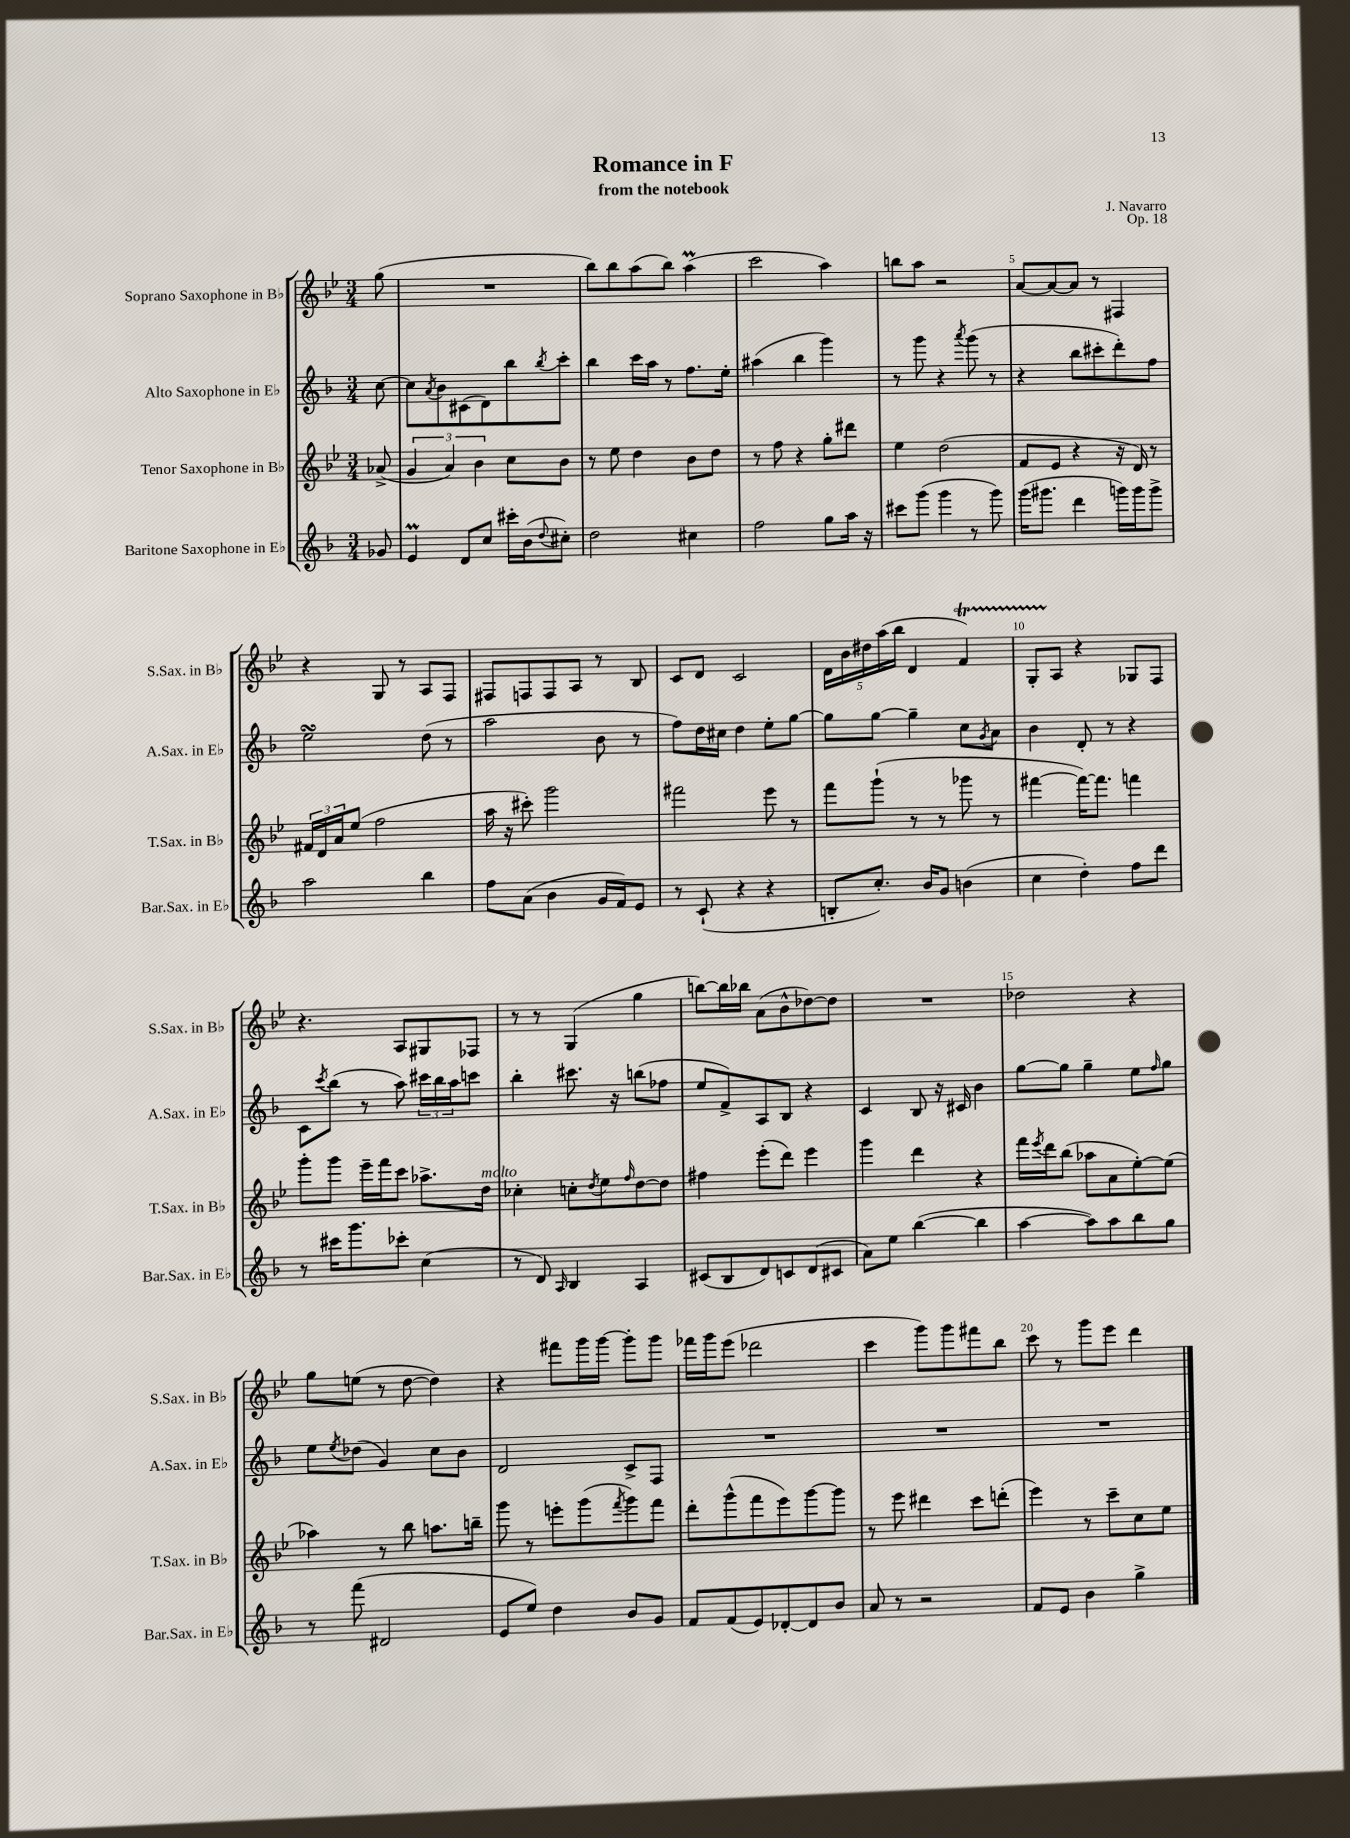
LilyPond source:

\header { title = "Romance in F" composer = "J. Navarro" subtitle = "from the notebook" opus = "Op. 18" }
<<
\new StaffGroup <<
\new Staff = "s0" \with { instrumentName = "Soprano Saxophone in Bb" shortInstrumentName = "S.Sax. in Bb" } {
    \clef treble \key bes \major \numericTimeSignature \time 3/4 \partial 8
    g''8( |
    R2. |
    bes''8) bes''8 a''8( bes''8) a''4\prall( |
    c'''2 a''4) |
    b''8 a''8 r2 |
    a'8~ a'8~ a'8 r8 fis4 |
    r4 g8 r8 a8 f8 |
    fis8 f8 f8 a8 r8 bes8 |
    c'8 d'8 c'2 |
    \tuplet 5/4 { d'16 bes'16 dis''16 a''16( bes''16 } d'4 f'4\startTrillSpan) |
    g8-. a8\stopTrillSpan r4 ges8 f8 |
    r4. a8 gis8 fes8 |
    r8 r8 g4( g''4 |
    b''8~) b''16 bes''16 a'8( bes'8-^ des''8~) des''8 |
    R2. |
    des''2 r4 |
    g''8 e''8( r8 d''8~ d''4) |
    r4 fis'''8 g'''16 g'''16~ g'''8-. g'''8 |
    fes'''16 g'''16 ees'''8( des'''2 |
    c'''4 g'''8) g'''8 fis'''8 bes''8 |
    c'''8 r8 g'''8 ees'''8 d'''4 \bar "|." |
}
\new Staff = "s1" \with { instrumentName = "Alto Saxophone in Eb" shortInstrumentName = "A.Sax. in Eb" } {
    \clef treble \key f \major \numericTimeSignature \time 3/4 \partial 8
    c''8~ |
    c''8 \acciaccatura { a'8 } bes'8 cis'8( d'8) bes''8 \acciaccatura { bes''8 } c'''8-. |
    bes''4 c'''16 a''16 r8 f''8. e''16-. |
    ais''4( bes''4 g'''4) |
    r8 g'''8 r4 \acciaccatura { a'''8 } g'''8( r8 |
    r4 bes''8 cis'''8-. d'''8-.) f''8 |
    e''2\turn d''8( r8 |
    a''2 bes'8 r8 |
    f''8) d''16 cis''16 d''4 e''8-. g''8~ |
    g''8 g''8~ g''4-- c''8 \acciaccatura { g'8 } a'8 |
    bes'4 d'8-. r8 r4 |
    c'8 \acciaccatura { c'''8 } bes''8( r8 a''8) \tuplet 3/2 { cis'''16 bes''16 a''16 } c'''8 |
    bes''4-. cis'''8. r16 b''8( fes''8 |
    e''8 f'8->) a8 bes8 r4 |
    c'4 bes8 r16 cis'16 bes'4 |
    g''8~ g''8 g''4-- e''8 \grace { f''16 } g''8 |
    e''8 \acciaccatura { e''8 } des''8( g'4) c''8 bes'8 |
    d'2 c'8-> f8 |
    R2. |
    R2. |
    R2. \bar "|." |
}
\new Staff = "s2" \with { instrumentName = "Tenor Saxophone in Bb" shortInstrumentName = "T.Sax. in Bb" } {
    \clef treble \key bes \major \numericTimeSignature \time 3/4 \partial 8
    aes'8->( |
    \tuplet 3/2 { g'4 a'4) bes'4 } c''8 bes'8 |
    r8 ees''8 d''4 bes'8 d''8 |
    r8 f''8 r4 g''8-. dis'''8 |
    ees''4 d''2( |
    f'8 ees'8 r4 r16 d'16) r8 |
    \tuplet 3/2 { fis'16 d'16 a'16 } ees''8( f''2 |
    a''16 r16 cis'''8-.) g'''2 |
    fis'''2 ees'''8 r8 |
    f'''8 g'''8-!( r8 r8 ges'''8 r8 |
    fis'''4~ fis'''16~) fis'''8. f'''4 |
    g'''8-. g'''8 ees'''16-- f'''16 c'''8 aes''8.-> d''16^\markup { \italic "molto" } |
    ces''4-. c''8-. \acciaccatura { d''8 } ees''8 \grace { f''16 } d''8~ d''8 |
    fis''4 ees'''8-.( d'''8) ees'''4 |
    g'''4 d'''4 r4 |
    f'''16 \acciaccatura { ees'''8 } d'''16 bes''8( aes''8 a'8 ees''8~-.) ees''8( |
    aes''4) r8 bes''8 a''8. b''16-- |
    g'''8 r8 e'''8-. g'''8( \acciaccatura { f'''8 } g'''8) f'''8 |
    d'''8-. g'''8-^( f'''8 ees'''8) g'''8~ g'''8 |
    r8 ees'''8 dis'''4 c'''8 d'''8-.( |
    ees'''4) r8 c'''8-- c''8 ees''8 \bar "|." |
}
\new Staff = "s3" \with { instrumentName = "Baritone Saxophone in Eb" shortInstrumentName = "Bar.Sax. in Eb" } {
    \clef treble \key f \major \numericTimeSignature \time 3/4 \partial 8
    ges'8 |
    e'4\prall d'8 c''8 cis'''16-. bes'16( \appoggiatura { d''8 } cis''8-.) |
    d''2 cis''4 |
    f''2 g''8 a''16 r16 |
    cis'''8 g'''8( g'''4 r8 g'''8) |
    g'''16( gis'''8. d'''4 g'''16) g'''16 g'''8-> |
    a''2 bes''4 |
    f''8 a'8( bes'4 g'16 f'16) e'8 |
    r8 c'8-!( r4 r4 |
    b8-. c''8.-.) bes'16 g'8 b'4( |
    c''4 d''4-.) f''8 d'''8 |
    r8 cis'''16 g'''8. ces'''8-. c''4( |
    r8 d'8) \grace { a16 } bes4 a4 |
    cis'8( bes8 d'8) c'8 d'8( cis'8 |
    a'8) e''8 bes''4~( bes''4 |
    a''4~ a''8) a''8 bes''8 g''8 |
    r8 f'''8( dis'2 |
    e'8 e''8) d''4 bes'8 g'8 |
    f'8 f'8( e'8) des'8~-. des'8 bes'8 |
    a'8 r8 r2 |
    f'8 e'8 bes'4 g''4-> \bar "|." |
}
>>
>>
\layout { \context { \Score \override BarNumber.break-visibility = ##(#f #t #t) barNumberVisibility = #(every-nth-bar-number-visible 5) } }
